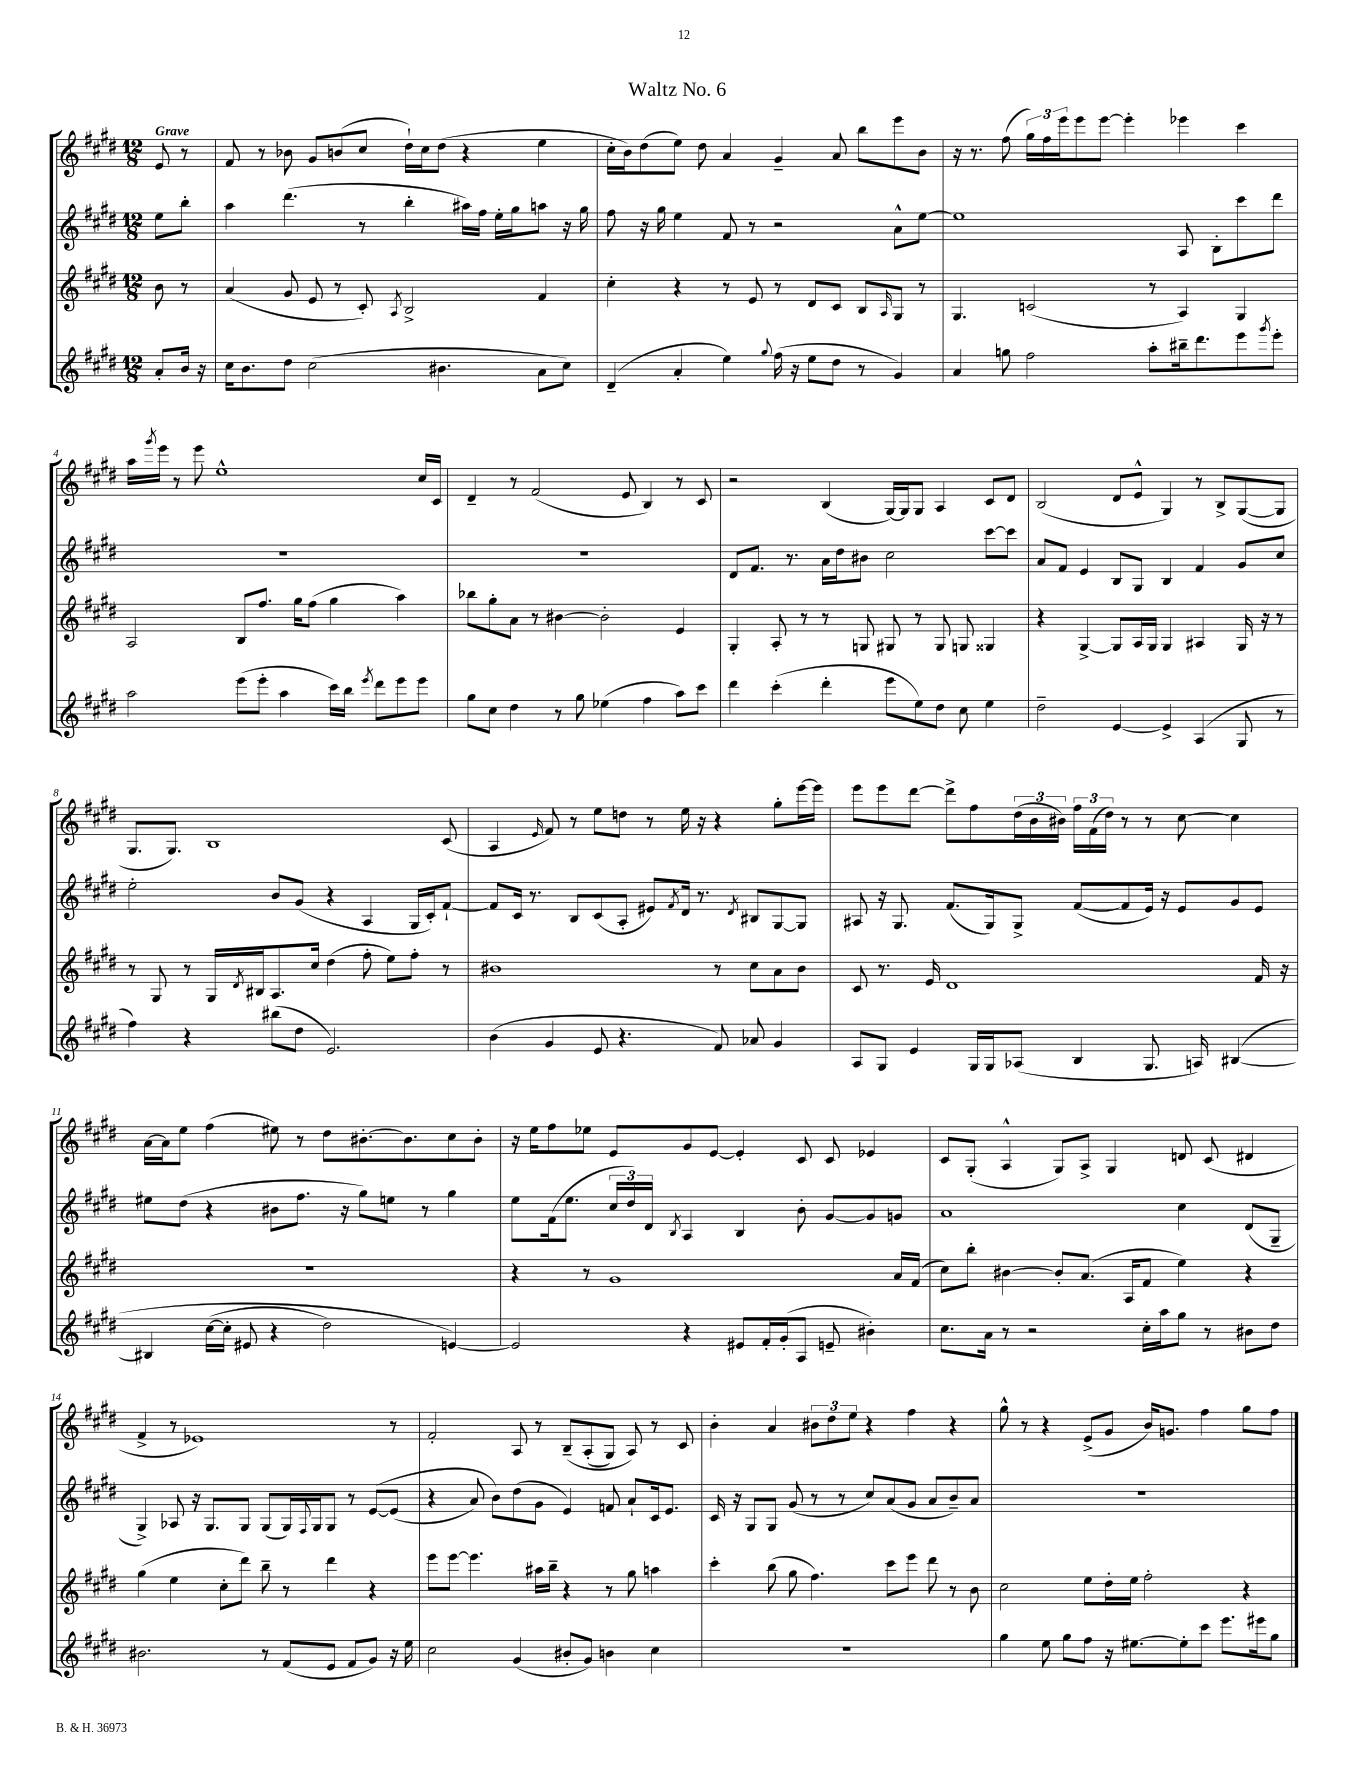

**kern	**kern	**kern	**kern
*part4	*part3	*part2	*part1
*staff4	*staff3	*staff2	*staff1
*clefG2	*clefG2	*clefG2	*clefG2
*k[f#c#g#d#]	*k[f#c#g#d#]	*k[f#c#g#d#]	*k[f#c#g#d#]
*M12/8	*M12/8	*M12/8	*M12/8
=	=	=	=
!	!	!	!LO:TX:a:B:t=Grave
8a'/L	8b\	8ee\L	8e/
16b/Jk	8r	8bb'\J	8r
16r	.	.	.
=1	=1	=1	=1
16cc#\KL	(4a/	4aa\	8f#/
8.b\	.	.	.
.	.	.	8r
8dd#\J	8g#/	(4.ddd#\	8b-X\
(2cc#\	8e/	.	8g#/L
.	8r	.	(8bn/
.	8c#'/)	8r	8cc#/J
.	8qA/	.	.
.	2B^/	4bb'\	16dd#`\LL)
.	.	.	16cc#\J
4.b#X\	.	.	(8dd#\J
.	.	16aa#X\LL)	4r
.	.	16ff#\JJ	.
.	.	16ee'\LL	.
.	.	16gg#\J	.
8a\L	4f#/	8aan\J	4ee\
8cc#\J)	.	16r	.
.	.	16gg#\	.
=2	=2	=2	=2
(4d#~/	4cc#'\	8ff#\	16cc#'\LL
.	.	.	16b\J)
.	.	16r	(8dd#\
.	.	16gg#\	.
4a'/	4r	4ee\	8ee\J)
.	.	.	8dd#\
4ee\)	8r	8f#/	4a/
.	8e/	8r	.
8qqgg#/	.	.	.
(16ff#\	8r	2r	4g#~/
16r	.	.	.
8ee\L	8d#/L	.	.
8dd#\J	8c#/J	.	8a/
8r	8B/L	.	8bb\L
.	16qqA/	.	.
4g#/)	8G#/J	8a^^\L	8eee\
.	8r	[8ee\J	8b\J
=3	=3	=3	=3
4a/	4.G#/	1ee]	16r
.	.	.	8.r
8ggn\	.	.	(8ff#\
2ff#\	(2cn/	.	24gg#\LL)
.	.	.	24ff#\
.	.	.	24eee\J
.	.	.	8eee\
.	.	.	[8eee\J
.	.	.	4eee'\]
8aa'\L	8r	.	.
16bb#X~\k	4A/)	8A/	4eee-X\
8.ddd#\	.	.	.
.	.	8B'\L	.
8eee\	4G#/	8ccc#\	4ccc#\
8qggg#/	.	.	.
8eee'\J	.	8ddd#\J	.
!!LO:LB:g=z
=4	=4	=4	=4
2aa\	2A/	1.r	16aa\LL
.	.	.	8qggg#/
.	.	.	16eee\JJ
.	.	.	8r
.	.	.	8eee\
.	.	.	1ee^^
(8eee\L	8B/L	.	.
8eee'\J	8.ff#/J	.	.
4aa\	.	.	.
.	16gg#\KL	.	.
.	(8ff#\J	.	.
16ccc#\LL)	4gg#\	.	.
16bb\JJ	.	.	.
8qeee/	.	.	.
8ddd#\L	.	.	.
8eee\	4aa\)	.	.
8eee\J	.	.	16cc#/LL
.	.	.	16c#/JJ
=5	=5	=5	=5
8gg#\L	8bb-X\L	1.r	4d#~/
8cc#\J	8gg#'\	.	.
4dd#\	8a\J	.	8r
.	8r	.	(2f#/
8r	[4b#X\	.	.
8gg#\	.	.	.
(4ee-X\	2b#'\]	.	.
.	.	.	8e/
4ff#\	.	.	4B/)
8aa\L)	4e/	.	8r
8ccc#\J	.	.	8c#/
=6	=6	=6	=6
4ddd#\	4G#'/	8d#/L	2r
.	.	8.f#/J	.
(4ccc#'\	8A'/	.	.
.	.	8.r	.
.	8r	.	.
4ddd#'\	8r	16a\LL	(4B/
.	.	16dd#\J	.
.	8Gn/	8b#X\J	.
8eee\L	8G#X/	2cc#\	[16G#/LL)
.	.	.	16G#/J]
8ee\)	8r	.	8G#/J
8dd#\J	8G#/	.	4A/
8cc#\	8Gn/	.	.
4ee\	4G##X/	[8ccc#\L	8c#/L
.	.	8ccc#\J]	8d#/J
=7	=7	=7	=7
2dd#~\	4r	8a/L	(2B/
.	.	8f#/J	.
.	[4G#^/	4e/	.
[4e/	8G#/L]	8B/L	8d#/L
.	16A/L	8G#/J	8e^^/J
.	16G#/JJ	.	.
4e^/]	4G#/	4B/	4G#/)
(4A/	4A#X/	4f#/	8r
.	.	.	8B^/L
8G#/	16G#/	8g#/L	([8G#/
.	16r	.	.
8r	8r	8cc#/J	8G#/J]
!!LO:LB:g=z
=8	=8	=8	=8
4ff#\)	8r	2ee'\	8.G#/L
.	8G#/	.	.
.	.	.	8.G#/J)
4r	8r	.	.
.	16G#/LL	.	1B
.	8qd#/	.	.
.	16B#X/J	.	.
(8bb#X\L	8.A/	8b/L	.
8dd#\J	.	(8g#/J	.
.	16cc#/Jk	.	.
2.e/)	(4dd#\	4r	.
.	8ff#'\	4A/	.
.	8ee\L)	.	.
.	8ff#'\J	16G#/LL	.
.	.	16c#'/J)	.
.	8r	[8f#`/J	(8c#/
=9	=9	=9	=9
(4b\	1b#X	8f#/L]	4A/
.	.	16c#/Jk	.
.	.	8.r	.
.	.	.	16qqe/
4g#/	.	.	8f#/)
.	.	8B/L	8r
8e/	.	(8c#/	8ee\L
4.r	.	8A'/J	8ddn\J
.	.	8e#X/L)	8r
.	.	8qf#/	.
.	.	16d#/Jk	16ee\
.	.	8.r	16r
8f#/)	8r	.	4r
.	.	8qd#/	.
8a-X/	8cc#\L	8B#X/L	.
4g#/	8a\	[8G#/	8gg#'\L
.	8b#\J	8G#/J]	[16eee\L
.	.	.	16eee\JJ]
=10	=10	=10	=10
8A/L	8c#/	8A#X/	8eee\L
8G#/J	8.r	16r	8eee\
.	.	8.G#/	.
4e/	.	.	[8ddd#\J
.	16e/	.	.
.	1d#	(8.f#/L	8ddd#^\L]
16G#/LL	.	.	8ff#\
16G#/J	.	16G#/k)	.
(8A-X/J	.	8G#^/J	(24dd#\L
.	.	.	24b\
.	.	.	24b#X\JJ)
4B/	.	([8f#/L	24ff#\LL
.	.	.	(24f#\
.	.	.	24dd#\JJ)
.	.	8f#/]	8r
8.G#/	.	16e/Jk)	8r
.	.	16r	.
.	.	8e/L	[8cc#\
16An/)	.	.	.
([4B#X/	.	8g#/	4cc#\]
.	16f#/	8e/J	.
.	16r	.	.
!!LO:LB:g=z
=11	=11	=11	=11
4B#X/]	1.r	8ee#X\L	[16a\LL
.	.	.	16a\J]
.	.	(8dd#\J	8ee\J
([16cc#\LL	.	4r	(4ff#\
16cc#'\JJ]	.	.	.
8e#X/	.	.	.
4r	.	8b#X\L	8ee#X\)
.	.	8.ff#\J	8r
2dd#\)	.	.	8dd#\L
.	.	16r	.
.	.	8gg#\L)	[8.b#X'\
.	.	8een\J	.
.	.	.	8.b#\]
.	.	8r	.
[4en/)	.	4gg#\	8cc#\
.	.	.	8b#'\J
=12	=12	=12	=12
2e/]	4r	8ee\L	16r
.	.	.	16ee\KL
.	.	(16f#\k	8ff#\
.	.	8.ee\J	.
.	8r	.	8ee-X\J
.	1g#	24cc#/LL	8e/L
.	.	24dd#/)	.
.	.	24d#/JJ	.
.	.	8qB/	.
4r	.	4A/	8g#/
.	.	.	[8e/J
8e#X/L	.	4B/	4e'/]
16f#'/L	.	.	.
(16g#'/J	.	.	.
8A/J	.	8b'\	8c#/
8en~/	.	[8g#/L	8c#/
4b#X'\)	.	8g#/]	4e-X/
.	16a/LL	8gn/J	.
.	(16f#/JJ	.	.
=13	=13	=13	=13
8.cc#\L	8cc#\L)	1a	8c#/L
.	8bb'\J	.	(8G#'/J
16a\Jk	.	.	.
8r	[4b#X\	.	4A^^/
2r	.	.	.
.	8b#'/L]	.	8G#/L)
.	(8.a/J	.	8A^/J
.	.	.	4G#/
.	16A/KL	.	.
16cc#'\LL	8f#/J	.	.
16aa\J	.	.	.
8gg#\J	4ee\)	4cc#\	8dn/
8r	.	.	(8c#/
8b#X\L	4r	(8d#/L	4d#X/
8dd#\J	.	8G#~/J	.
!!LO:LB:g=z
=14	=14	=14	=14
2.b#X\	(4gg#\	4G#^/)	4f#^/
.	4ee\	8A-X/	8r
.	.	16r	1e-X)
.	.	8.G#/L	.
.	8cc#'\L	.	.
.	8ddd#\J)	8G#/J	.
8r	8bb~\	(8G#/L	.
(8f#/L	8r	16G#/L)	.
.	.	8qqF#/	.
.	.	16G#/J	.
8e/J	4ddd#\	8G#/J	.
8f#/L	.	8r	.
8g#/J)	4r	([8e/L	.
16r	.	(8e/J]	8r
16ee\	.	.	.
=15	=15	=15	=15
2cc#\	8eee\L	4r	2f#'/
.	[8eee\J	.	.
.	4.eee\]	8a/)	.
.	.	8b\L)	.
(4g#/	.	(8dd#\	8A/
.	16aa#X\LL	8g#\J	8r
.	16bb~\JJ	.	.
8b#X'/L	4r	4e/)	(8B~/L
8g#/J)	.	.	(8A'/
4bn\	8r	8fn/	8G#/J)
.	8gg#\	8a`/L	8A/)
4cc#\	4aan\	16c#/k	8r
.	.	8.e/J	.
.	.	.	8c#/
=16	=16	=16	=16
1.r	4ccc#'\	16c#/	4b'\
.	.	16r	.
.	.	8G#/L	.
.	(8bb\	8G#/J	4a/
.	8gg#\	(8g#/	.
.	4.ff#\)	8r	12b#X\L
.	.	.	12dd#\
.	.	8r	.
.	.	.	12ee\J
.	.	8cc#/L)	4r
.	8ccc#\L	(8a/	.
.	8eee\J	8g#/J	4ff#\
.	8ddd#\	8a/L	.
.	8r	8b~/)	4r
.	8b\	8a/J	.
=17	=17	=17	=17
4gg#\	2cc#\	1.r	8gg#^^\
.	.	.	8r
8ee\	.	.	4r
8gg#\L	.	.	.
8ff#\J	8ee\L	.	(8e^/L
16r	16dd#'\L	.	8g#/J
[8.ee#X\L	16ee\JJ	.	.
.	2ff#'\	.	16b/KL)
.	.	.	8.gn/J
8ee#'\]	.	.	.
8ccc#\J	.	.	4ff#\
8.eee\L	.	.	.
.	4r	.	8gg#\L
16eee#X\k	.	.	.
8gg#\J	.	.	8ff#\J
==	==	==	==
*-	*-	*-	*-
